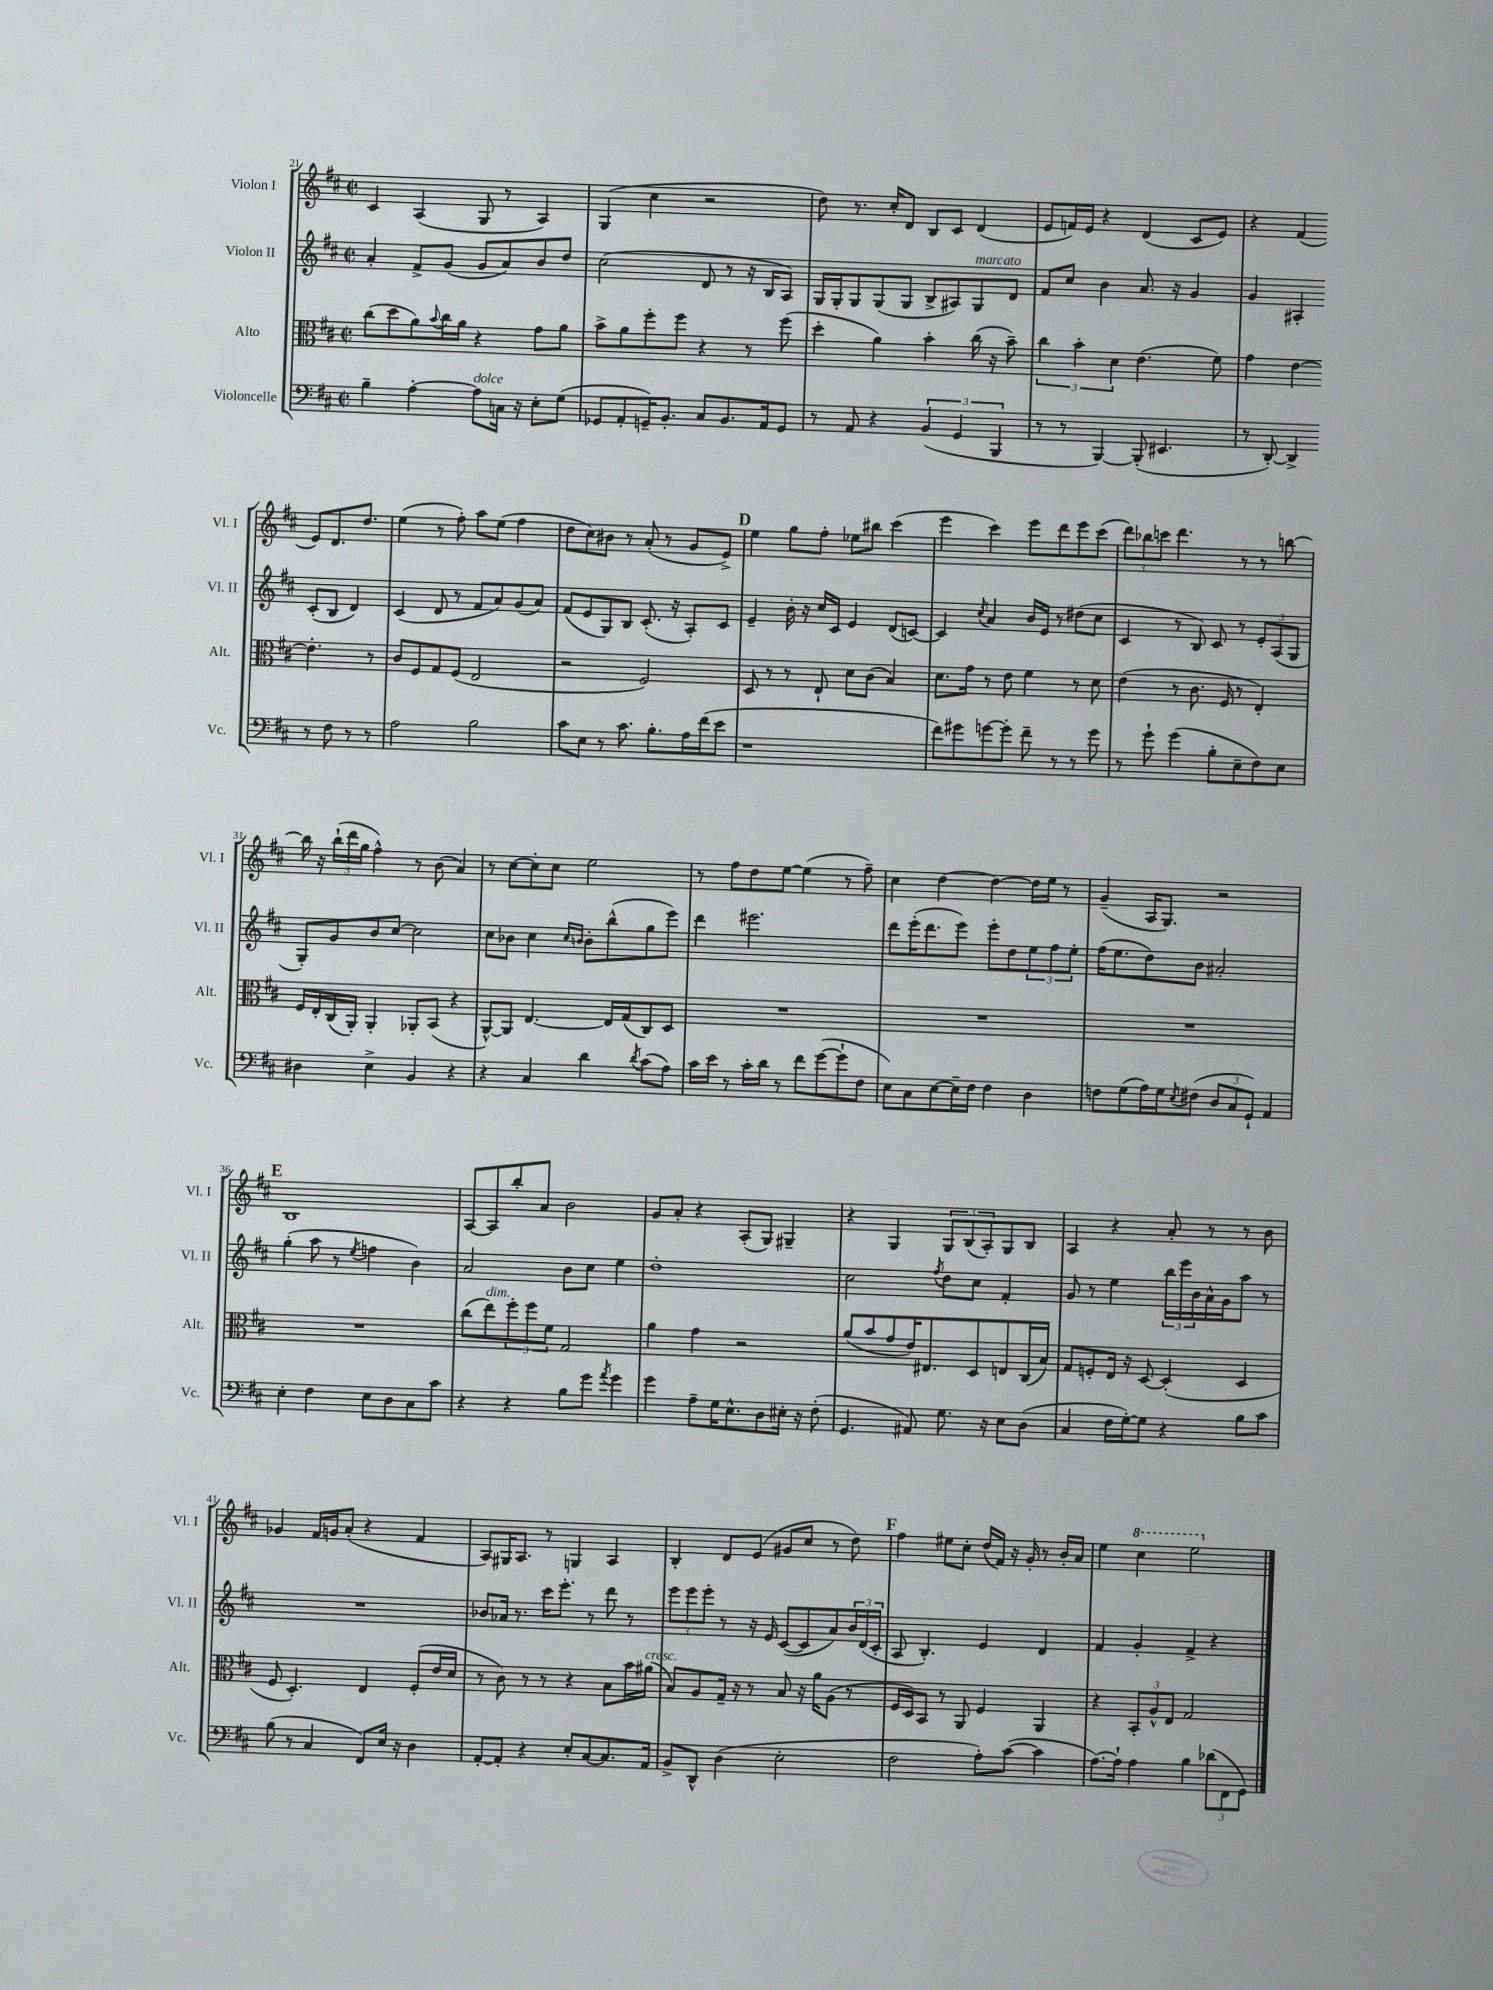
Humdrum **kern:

**kern	**kern	**kern	**kern
*part4	*part3	*part2	*part1
*staff4	*staff3	*staff2	*staff1
*I"Violoncelle	*I"Alto	*I"Violon II	*I"Violon I
*I'Vc.	*I'Alt.	*I'Vl. II	*I'Vl. I
*clefF4	*clefC3	*clefG2	*clefG2
*k[f#c#]	*k[f#c#]	*k[f#c#]	*k[f#c#]
*M2/2	*M2/2	*M2/2	*M2/2
*met(c|)	*met(c|)	*met(c|)	*met(c|)
=21	=21	=21	=21
4B~\	(8cc#\L	4a'/	4c#/
.	8dd\	.	.
[4A'\	8a\)	8f#^/L	(4A/
.	8qqb/	.	.
.	16cc#\L	(8g/J	.
.	16a\JJ	.	.
!LO:TX:a:i:t=dolce	!	!	!
8A\L]	4r	8g/L	8G/
16Cn\Jk	.	8a/)	8r
16r	.	.	.
8E'\L	8g\L	8b/	4A/)
(8G\J	8a\J	8dd/J	.
=22	=22	=22	=22
8GG-X/L	8b^\L	(2cc#\	(4G/
8AA'/	8a\	.	.
16GGn~/K)	8ff#'\	.	4cc#\
8.BB'/J	.	.	.
.	8ff#\J	.	.
8C#/L	4r	8d/	2r
8.BB/	.	8r	.
.	8r	16r	.
16AA/k	.	16B/KL	.
8GG/J	(8ff#\	8A/J)	.
=23	=23	=23	=23
8r	4dd'\	16G/LL	8dd\)
.	.	16G'/J	.
8AA/	.	8G/	8.r
4r	4a\)	(8G/	.
.	.	.	16cc#'/KL
.	.	8G/J	8d/J
(6BB/	4b'\	8B^/L	8B/L
.	.	8A#X/)	8c#/J
6GG/	.	.	.
!	!	!LO:TX:a:i:t=marcato	!
.	(16cc#\	8G/	(4d/
.	16r	.	.
6BBB/	.	.	.
.	8b~\)	8d/J	.
=24	=24	=24	=24
8r	6cc#\	8f#/L	8e/L
8r	.	8cc#/J	16fn/L)
.	6b'\	.	.
.	.	.	16e/JJ
[4BBB/)	.	4b\	4r
.	6d\	.	.
(8BBB'/]	(4.e\	8.a/	(4d/
4.EE#X/	.	.	.
.	.	16r	.
.	.	4g/	8c#/L
.	8f#\)	.	8e/J)
=25	=25	=25	=25
8r	4g\	4g/	4r
[8DD'/)	.	.	.
4DD^/]	[4e\	4A#X'/	(4f#/
8r	4.e'\]	(8c#'/L	8e/L)
8F#\	.	8B/J	8.d/
8r	.	4d/)	.
.	.	.	8.dd/J
8r	8r	.	.
!!LO:LB:g=z
=26	=26	=26	=26
2A\	8c#/L	(4c#/	(4ee\
.	8F#/	.	.
.	8G/	8d/	8r
.	(8F#/J	8r	8ff#'\)
2B\	2E/	8f#/L	8aa\L
.	.	8a/)	(8ee\J
.	.	(8g/	4ff#\
.	.	8a/J)	.
=27	=27	=27	=27
8c#\L	2r	(8f#/L	8dd\L
8E\J	.	8e/	8cc#\)
8r	.	8G/)	8b#X\J
8.c#\	.	8B/J	8r
.	2F#/)	(8.c#'/	(8a'/
8.B'\L	.	.	.
.	.	.	8r
.	.	16r	.
16A\L	.	8A'/L)	8g/L
(16f#\J	.	.	.
8e\J	.	8c#/J	8e^/J)
!!LO:REH:place=s1:t=D
=28	=28	=28	=28
1r	8D/	4e~/	4ee\
.	8r	.	.
.	8r	16b'\	8gg\L
.	.	16r	.
.	8E`/	16cc#/LL	8ff#'\J
.	.	16c#/JJ	.
.	8d\L	4e/	8ee-X\L
.	(8c#\J	.	8bb#X\J
.	4B/)	(8d/L	(4ccc#\
.	.	[8cn/J)	.
=29	=29	=29	=29
8f#\L)	8.d\L	4c/]	4eee\
8g#X\	.	.	.
.	16g\Jk	.	.
.	.	8qcc#/	.
[8gn\	8r	4a/	4ccc#\)
8g'\J]	8e\	.	.
8f#~\	4f#\	16b/LL	8eee\L
.	.	16e/JJ	.
8r	.	8r	8ddd\
8r	8r	(8dd#X\L	8eee\
8g\	8d\	8cc#\J	(8ccc#\J
=30	=30	=30	=30
8r	(4e\	4c#/	12ddd\L)
.	.	.	12bb-X\
8g`\	.	.	.
.	.	.	12cccn\J
(4g\	8r	8r	4.ddd\
.	8.c#\	8B/)	.
8B'\L	.	8c#/	.
.	16F#/	.	.
8E~\	8r	8r	8r
8F#\)	4E'/)	12e'/L	8r
.	.	(12A/	.
8E\J	.	.	[8bbn\
.	.	12G/J	.
!!LO:LB:g=z
=31	=31	=31	=31
4D#X\	16F#/LL	8G'/L)	16bb\]
.	16E'/	.	16r
.	(16C#/	8g/	(24bb`\LL
.	.	.	24ddd\
.	16AA'/JJ)	.	.
.	.	.	24gg\JJ
4E^\	4AA'/	8b/	4ff#^^\)
.	.	[8cc#/J	.
4BB/	8AA-X'/L	2cc#\]	8r
.	(8BB/J	.	(8b\
4r	4r	.	4a/)
=32	=32	=32	=32
4r	[8AA^^/L)	8cc#\L	8r
.	8AA/J]	8b-X\J	[8cc#\L
4C#/	[4.E/	4cc#\	8cc#'\]
.	.	.	8cc#\J
.	.	16qqcc#/LL	.
.	.	16qqbn/JJ	.
4d\	.	8b'\L	2ee\
.	16E/LL]	(8bb^^\	.
.	(16G/J	.	.
8qd/	.	.	.
(8c#\L	8C#/)	8gg\	.
8A\J)	8D/J	8eee\J)	.
=33	=33	=33	=33
16c#\LL	1r	4ddd\	8r
16e\JJ	.	.	.
8r	.	.	8ff#\L
16c#'\LL	.	2.eee#X\	8dd\
16d\JJ	.	.	.
8r	.	.	[8ee\J
8f#\L	.	.	(4ee\]
([8g\	.	.	.
8g`\]	.	.	8r
8F#\J	.	.	8ff#~\)
=34	=34	=34	=34
8E\L)	1r	8ddd\L	4cc#\
8C#\	.	(16eee'\K	.
.	.	8.ddd\	.
[8E\	.	.	[4dd\
16E~\L]	.	8eee\J)	.
16F#\JJ	.	.	.
4F#\	.	8eee'\L	4dd\_
.	.	8dd\	.
4D\	.	12ee\	16dd\LL]
.	.	.	16ee\JJ
.	.	12ff#\	.
.	.	.	8r
.	.	12ee'\J	.
=35	=35	=35	=35
8Fn\L	1r	(16ff#\KL	(4g~/
.	.	8.ee\	.
(8G\	.	.	.
16A\L)	.	8dd\)	16A/KL
16G\J	.	.	8.G/J)
8qE/	.	.	.
(8F#X\J	.	8b\J	.
12D/L	.	2a#X'/	2r
12C#/	.	.	.
12GG`/J)	.	.	.
4AA/	.	.	.
!!LO:LB:g=z
!!LO:REH:place=s1:t=E
=36	=36	=36	=36
4E'\	1r	(4gg'\	1B
4F#\	.	8aa\	.
.	.	8r	.
.	.	8qee/	.
8E\L	.	4ffn\	.
8D\	.	.	.
8C#\	.	4b\)	.
8c#\J	.	.	.
=37	=37	=37	=37
4r	(8cc#\L	2a/	[8A/L
!	!LO:TX:a:i:t=dim.	!	!
.	8ee\)	.	8A/]
4r	12ff#'\	.	8bb'/
.	12ff#\	.	.
.	.	.	8a/J
.	12f#\J	.	.
8B\L	2G/	8b\L	2b\
8g\J	.	8cc#\J	.
8qa/	.	.	.
4g\	.	4ee\	.
=38	=38	=38	=38
4g\	4a\	1dd'	8g/L
.	.	.	8a'/J
8A~\L	4g\	.	4r
16G\K	.	.	.
8.E^^\	.	.	.
.	2r	.	(8A'/L
8D\	.	.	8G/J)
16E#X'\Jk	.	.	4G#X~/
16r	.	.	.
(8F#'\	.	.	.
=39	=39	=39	=39
4.GG/	(8a/L	2cc#\	4r
.	8b/	.	.
.	8g/	.	4G/
8AA#X/)	16e/K)	.	.
.	8.E#X/	.	.
.	.	8qff#/	.
8.G\	.	8dd\L	12G/L
.	.	.	(12B/
.	8D/	8cc#\J	.
.	.	.	12A'/)
16r	.	.	.
8E\L	8En/	4f#'/	8G/
(8D\J	(16C#/L	.	8B/J
.	16B/JJ)	.	.
=40	=40	=40	=40
4C#/	8G/L	8g/	4A/
.	8Fn'/	8r	.
16F#\LL	16E/Jk	4ee\	4r
[16G'\J)	16r	.	.
8G\J]	[8D/	.	.
4r	(4D'/]	24bb\LL	8a'/
.	.	24eee\	.
.	.	24b\	.
.	.	16a^^\	8r
.	.	16g\J	.
8B\L	4D/	8aa\J	8r
8c#\J	.	8r	8b\
!!LO:LB:g=z
=41	=41	=41	=41
(8B\	8F#/	1r	4g-X/
8r	4.D'/)	.	.
4C#/	.	.	16f#/LL
.	.	.	16gn/J
.	.	.	(8a'/J
8FF#/L)	4E/	.	4r
16E/Jk	.	.	.
16r	.	.	.
4D\	(8F#'/L	.	4f#/
.	16e/L	.	.
.	16d/JJ	.	.
=42	=42	=42	=42
[8AA'/L	8r	8b-X/L	8A/L)
8AA'/J]	8c#\)	16a-X/Jk	16G#X/K
.	.	8.r	8.A/J
4r	8r	.	.
.	8r	16ccc#\KL	8r
.	.	8.eee'\J	.
8E'/L	4r	.	4Gn/
[8C#/	.	8r	.
8.C#/]	8B\L	8ddd\	4A/
.	16b\L	8r	.
!	!LO:TX:a:i:t=cresc.	!	!
16AA/Jk	(16a#X\JJ	.	.
=43	=43	=43	=43
8BB^/L	8B/L)	12eee\L	4B'/
.	.	12eee\	.
8DD^^/J	8A/	.	.
.	.	12eee'\J	.
(4D\	16G~/Jk	8r	8d/L
.	16r	.	.
.	8r	16r	(8e/J
.	.	16e/	.
2E'\	8B/	([8c#/L	8g#X/L
.	16r	8c#/]	8cc#/J
.	16a\KL	.	.
.	(8A\J	8a/)	8r
.	8r	24b/L	8dd\)
.	.	(24d/	.
.	.	24c#'/JJ	.
!!LO:REH:place=s1:t=F
=44	=44	=44	=44
2F#\	16F#/LL	8A/	4ff#\
.	16D/J)	.	.
.	8BB/J	4.B'/)	.
.	8r	.	8ee#X\L
.	8AA/	.	8cc#'\J
8A'\L)	4F#/	4e/	(16dd/LL
.	.	.	16f#/JJ)
([8c#\J	.	.	16r
.	.	.	16g'/
4c#\]	4AA/	4d/	8r
.	.	.	16b'/LL
.	.	.	16a/JJ
=45	=45	=45	=45
[8.A\L)	4r	4f#/	4ee\
16A`\Jk]	.	.	.
*	*	*	*8va
4A\	12BB'/L	4g'/	4ccc#\
.	12A^^/	.	.
.	12E/J	.	.
4B\	2G/	4f#^/	2eee\
(12d-X\L	.	4r	.
12FF#\	.	.	.
12GG\J)	.	.	.
*	*	*	*X8va
==	==	==	==
*-	*-	*-	*-
